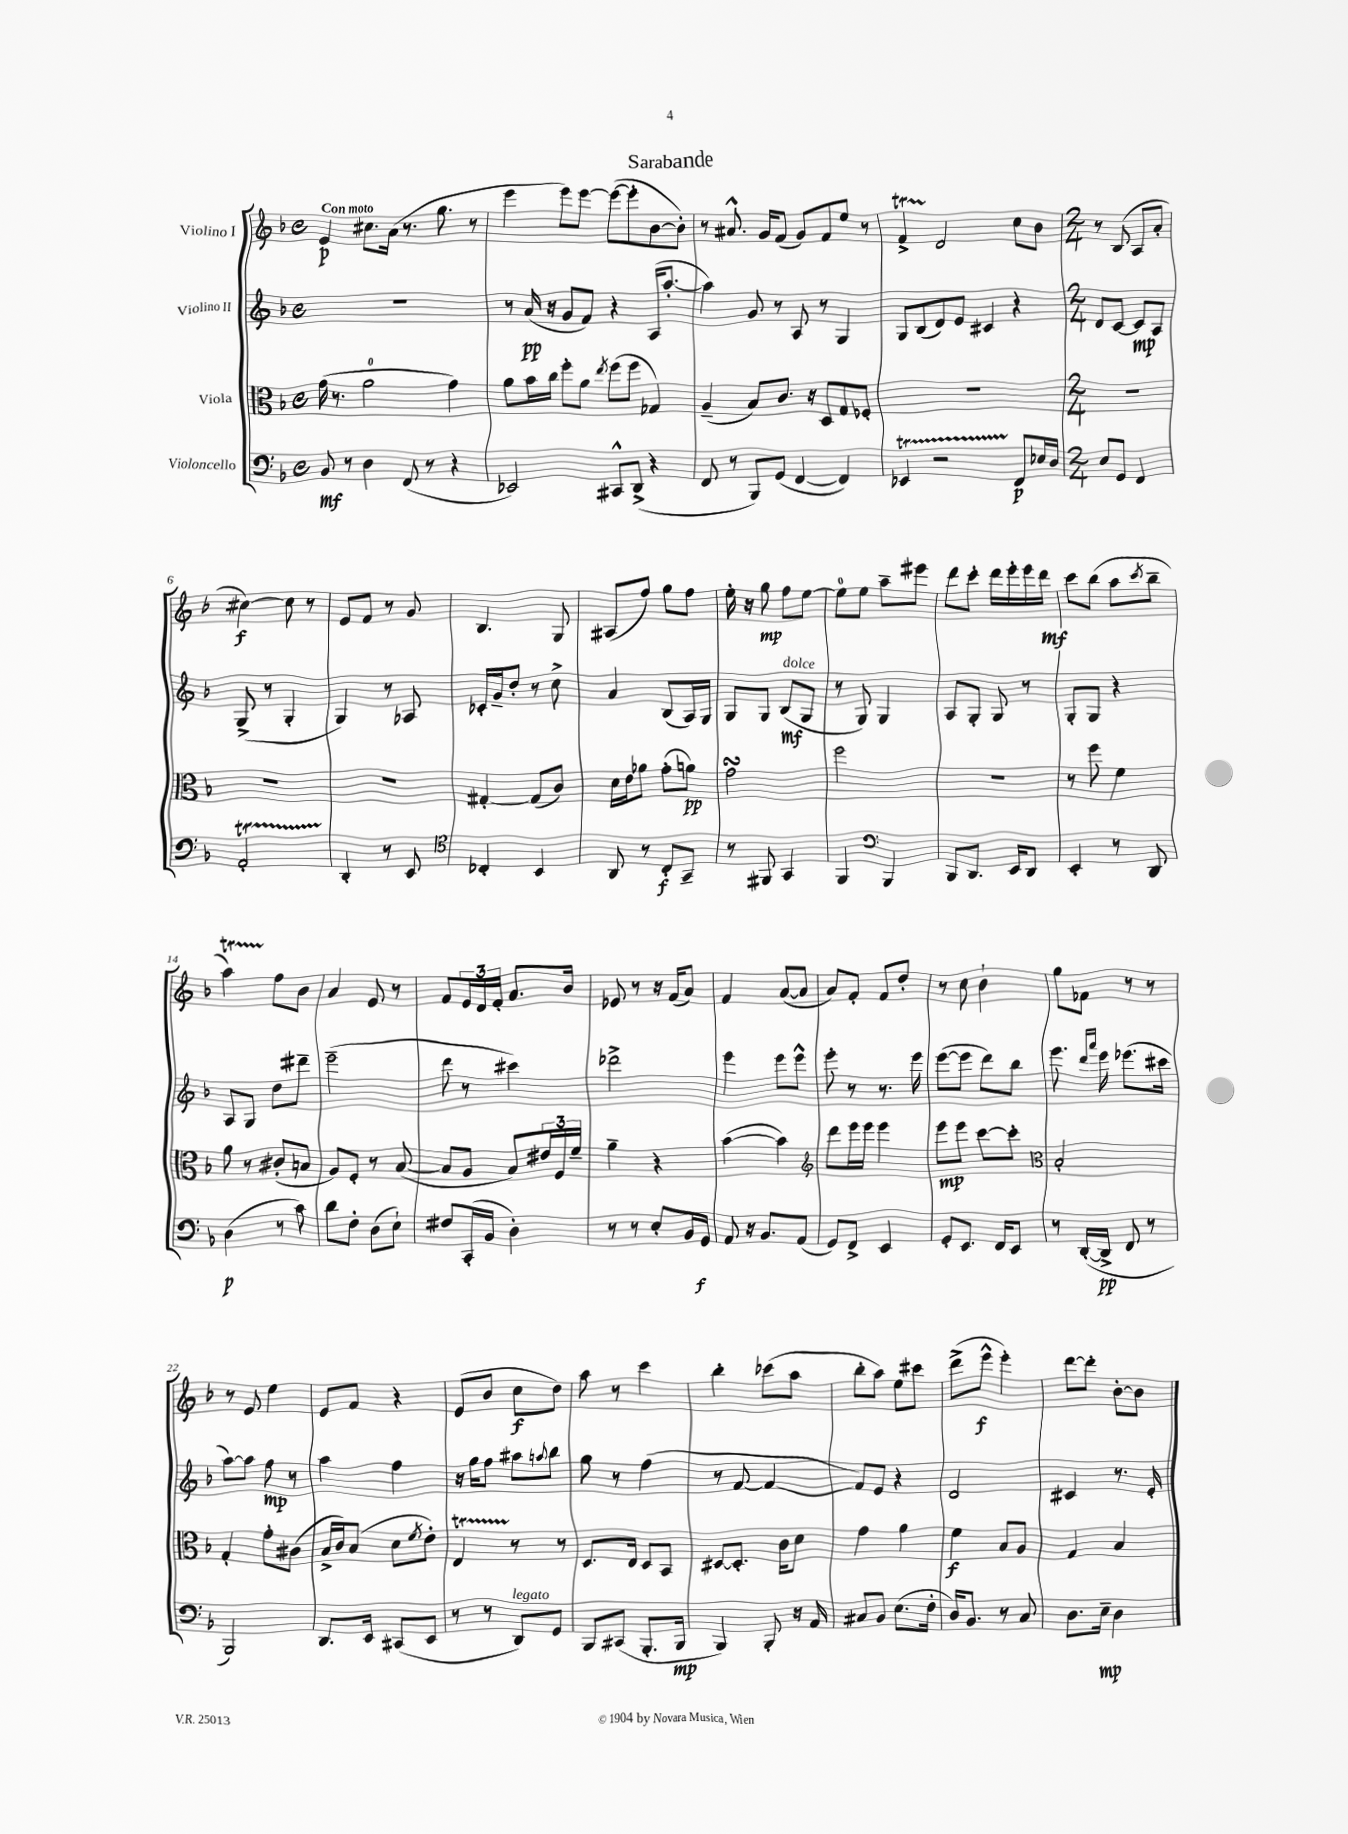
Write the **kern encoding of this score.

**kern	**dynam	**kern	**dynam	**kern	**dynam	**kern	**dynam
*part4	*part4	*part3	*part3	*part2	*part2	*part1	*part1
*staff4	*staff4	*staff3	*staff3	*staff2	*staff2	*staff1	*staff1
*I"Violoncello	*	*I"Viola	*	*I"Violino II	*	*I"Violino I	*
*clefF4	*	*clefC3	*	*clefG2	*	*clefG2	*
*k[b-]	*	*k[b-]	*	*k[b-]	*	*k[b-]	*
*M4/4	*	*M4/4	*	*M4/4	*	*M4/4	*
*met(c)	*	*met(c)	*	*met(c)	*	*met(c)	*
=1	=1	=1	=1	=1	=1	=1	=1
!	!	!	!	!	!	!LO:TX:a:B:t=Con moto	!
8BB-/	mf	(16g\	.	1r	.	4e/	p
.	.	8.r	.	.	.	.	.
8r	.	.	.	.	.	.	.
4D\	.	2a\	.	.	.	8.cc#X\L	.
.	.	.	.	.	.	(16a\Jk	.
(8FF/	.	.	.	.	.	8.r	.
8r	.	.	.	.	.	.	.
.	.	.	.	.	.	8.gg\	.
4r	.	4g\)	.	.	.	.	.
.	.	.	.	.	.	8r	.
=2	=2	=2	=2	=2	=2	=2	=2
2EE-X/)	.	8a\L	.	8r	.	4eee\	.
.	.	16b-\L	.	(16a/	pp	.	.
.	.	16cc\JJ	.	16r	.	.	.
.	.	8ff'\L	.	8g/L	.	8eee\L)	.
.	.	8a\J	.	8f/J)	.	[8eee\J	.
.	.	8qee/	.	.	.	.	.
8CC#X^^/L	.	(8ff\L	.	4r	.	(8eee\L_	.
(8DD^/J	.	8ff\J	.	.	.	8eee'\]	.
4r	.	4G-X/)	.	(16A/KL	.	[8b-\	.
.	.	.	.	[8.aa'/J	.	.	.
.	.	.	.	.	.	8b-'\J])	.
=3	=3	=3	=3	=3	=3	=3	=3
8FF/	.	(4A~/	.	4aa\])	.	8r	.
8r	.	.	.	.	.	8.a#X^^/	.
8BBB-/L)	.	8B-/L)	.	8g/	.	.	.
.	.	.	.	.	.	16g/KL	.
(8GG/J	.	8.c/J	.	8r	.	(8f/J	.
[4FF/	.	.	.	8A/	.	8g/L)	.
.	.	16r	.	.	.	.	.
.	.	8D/L	.	8r	.	8f/	.
4FF/])	.	8G/	.	4G/	.	8ee/J	.
.	.	8F-X'/J	.	.	.	8r	.
=4	=4	=4	=4	=4	=4	=4	=4
4EE-XT/	.	1r	.	8G/L	.	4fT^/	.
.	.	.	.	(8B-/	.	.	.
2r	.	.	.	8d/)	.	2d/	.
.	.	.	.	8e/J	.	.	.
.	.	.	.	4c#X/	.	.	.
8FF/L	p	.	.	4r	.	8cc\L	.
16E-X/L	.	.	.	.	.	8b-\J	.
16D/JJ	.	.	.	.	.	.	.
=5	=5	=5	=5	=5	=5	=5	=5
*M2/4	*	*M2/4	*	*M2/4	*	*M2/4	*
8E/L	.	2r	.	8d/L	.	8r	.
8GG/J	.	.	.	[8c/J	.	(8B-/	.
4FF/	.	.	.	8c/L]	mp	8A/L	.
.	.	.	.	8A/J	.	8a'/J	.
!!LO:LB:g=z
=6	=6	=6	=6	=6	=6	=6	=6
2AAt'/	.	2r	.	(8G^/	.	[4cc#X\)	f
.	.	.	.	8r	.	.	.
.	.	.	.	4G'/	.	8cc#\]	.
.	.	.	.	.	.	8r	.
=7	=7	=7	=7	=7	=7	=7	=7
4DD'/	.	2r	.	4G/)	.	8e/L	.
.	.	.	.	.	.	8f/J	.
8r	.	.	.	8r	.	8r	.
8EE/	.	.	.	8A-X/	.	8g/	.
=8	=8	=8	=8	=8	=8	=8	=8
*clefC4	*	*	*	*	*	*	*
4C-X'/	.	[4G#X'/	.	16c-X'/LL	.	4.B-/	.
.	.	.	.	16g~/J	.	.	.
.	.	.	.	8dd'/J	.	.	.
4BB-/	.	(8G#/L]	.	8r	.	.	.
.	.	8c/J)	.	8cc^\	.	8G/	.
=9	=9	=9	=9	=9	=9	=9	=9
8AA/	.	16d\LL	.	4a/	.	(8A#X/L	.
.	.	16e\J	.	.	.	.	.
8r	.	8a-X\J	.	.	.	8ff/J)	.
8C'/L	f	(8g'\L	.	(8B-/L	.	8gg\L	.
8GG~/J	.	8an\J)	pp	16A/L)	.	8ff\J	.
.	.	.	.	16G/JJ	.	.	.
=10	=10	=10	=10	=10	=10	=10	=10
8r	.	2gsSSS\	.	8G/L	.	16ee'\	.
.	.	.	.	.	.	16r	.
8FF#X/	.	.	.	8G/J	.	8gg\	mp
!	!	!	!	!LO:TX:a:i:t=dolce	!	!	!
4GG/	.	.	.	(8B-/L	mf	8ff\L	.
.	.	.	.	8G/J	.	[8ee\J	.
=11	=11	=11	=11	=11	=11	=11	=11
4FF/	.	2ff\	.	8r	.	8ee\L]	.
.	.	.	.	8G/)	.	8ee\J	.
*clefF4	*	*	*	*	*	*	*
4BBB-/	.	.	.	4G/	.	8aa~\L	.
.	.	.	.	.	.	8eee#X\J	.
=12	=12	=12	=12	=12	=12	=12	=12
8BBB-/L	.	2r	.	8A/L	.	8ddd\L	.
8.DD/J	.	.	.	8G'/J	.	8ccc'\J	.
.	.	.	.	8G/	.	16ddd\LL	.
16EE/KL	.	.	.	.	.	16eee'\	.
8DD/J	.	.	.	8r	.	16eee\	.
.	.	.	.	.	.	16ddd\JJ	mf
=13	=13	=13	=13	=13	=13	=13	=13
4EE'/	.	8r	.	8G'/L	.	8ccc\L	.
.	.	8ff\	.	8G/J	.	(8bb-\J	.
8r	.	4f\	.	4r	.	8aa\L	.
.	.	.	.	.	.	8qccc/	.
8DD/	.	.	.	.	.	8bb-~\J	.
!!LO:LB:g=z
=14	=14	=14	=14	=14	=14	=14	=14
(4D\	p	8a\	.	8A/L	.	4aat\)	.
.	.	8r	.	8G/J	.	.	.
8r	.	(8c#X'/L	.	8dd\L	.	8ff\L	.
8c\)	.	8Bn/J	.	8ddd#X~\J	.	8b-\J	.
=15	=15	=15	=15	=15	=15	=15	=15
8d\L	.	8A/L)	.	(2eee~\	.	4a/	.
8F'\J	.	8F'/J	.	.	.	.	.
(8D\L	.	8r	.	.	.	8e/	.
8E`\J)	.	([8B-/	.	.	.	8r	.
=16	=16	=16	=16	=16	=16	=16	=16
8F#X/L	.	8B-/L]	.	8ddd\	.	8f/L	.
(16CC'/L	.	8A/J	.	8r	.	24e/L	.
.	.	.	.	.	.	24d/	.
16BB-/JJ	.	.	.	.	.	.	.
.	.	.	.	.	.	24f'/JJ	.
4D'\)	.	8B-/L)	.	4ccc#X\)	.	8.a/L	.
.	.	24e#X/L	.	.	.	.	.
.	.	24F/	.	.	.	.	.
.	.	.	.	.	.	16b-/Jk	.
.	.	24f~/JJ	.	.	.	.	.
=17	=17	=17	=17	=17	=17	=17	=17
8r	.	4a~\	.	2ddd-X^\	.	8e-X/	.
8r	.	.	.	.	.	8r	.
8E'/L	.	4r	.	.	.	16r	.
.	.	.	.	.	.	(16f/KL	.
16BB-/L	.	.	.	.	.	8a/J)	.
16GG/JJ	f	.	.	.	.	.	.
=18	=18	=18	=18	=18	=18	=18	=18
8AA/	.	([4b-\	.	4eee\	.	4f/	.
16r	.	.	.	.	.	.	.
8.BB-/L	.	.	.	.	.	.	.
.	.	4b-\])	.	8eee\L	.	([8a/L	.
(8AA/J	.	.	.	8eee^^\J	.	8a/J]	.
=19	=19	=19	=19	=19	=19	=19	=19
*	*	*clefG2	*	*	*	*	*
8GG/L)	.	8ddd\L	.	8eee'\	.	8a/L)	.
8FF^/J	.	16eee\L	.	8r	.	8f'/J	.
.	.	16eee\JJ	.	.	.	.	.
4EE/	.	4eee\	.	8.r	.	8f/L	.
.	.	.	.	.	.	8dd'/J	.
.	.	.	.	16eee\	.	.	.
=20	=20	=20	=20	=20	=20	=20	=20
8GG'/L	.	8eee\L	mp	([8eee\L	.	8r	.
8.EE/J	.	8eee\J	.	8eee\J]	.	8cc\	.
.	.	[8ccc\L	.	8ddd\L)	.	4b-`\	.
16FF/KL	.	.	.	.	.	.	.
8EE/J	.	8ccc'\J]	.	8bb-\J	.	.	.
=21	=21	=21	=21	=21	=21	=21	=21
*	*	*clefC3	*	*	*	*	*
8r	.	2B-'/	.	8.eee\	.	8gg\L	.
([16DD'/LL	.	.	.	.	.	8f-X\J	.
.	.	.	.	16qqddd/LL	.	.	.
.	.	.	.	16qqaaa/JJ	.	.	.
16DD^/JJ]	pp	.	.	16eee\	.	.	.
8FF/	.	.	.	(8.eee-X\L	.	8r	.
8r	.	.	.	.	.	8r	.
.	.	.	.	16ccc#X\Jk	.	.	.
!!LO:LB:g=z
=22	=22	=22	=22	=22	=22	=22	=22
2BBB-/)	.	4G'/	.	[8aa\L)	.	8r	.
.	.	.	.	8aa\J]	.	8e/	.
.	.	8g'\L	.	8ff\	mp	4ee\	.
.	.	(8c#X\J	.	8r	.	.	.
=23	=23	=23	=23	=23	=23	=23	=23
8.DD/L	.	16B-^/LL	.	4aa\	.	8e/L	.
.	.	16c/J)	.	.	.	.	.
.	.	(8B-/J	.	.	.	8f/J	.
16EE/Jk	.	.	.	.	.	.	.
(8CC#X/L	.	8d\L	.	4ff\	.	4r	.
.	.	8qf/	.	.	.	.	.
8EE/J	.	8e'\J)	.	.	.	.	.
=24	=24	=24	=24	=24	=24	=24	=24
8r	.	4Et/	.	16r	.	(8e/L	.
.	.	.	.	16gg\KL	.	.	.
8r	.	.	.	8ff\J	.	8b-/J	.
!LO:TX:a:i:t=legato	!	!	!	!	!	!	!
8DD/L)	.	8r	.	8aa#X\L	.	8cc\L	f
.	.	.	.	8qqaan/	.	.	.
8GG/J	.	8r	.	8bb-\J	.	8dd\J)	.
=25	=25	=25	=25	=25	=25	=25	=25
8BBB-/L	.	8.D/L	.	8gg\	.	8aa\	.
(8CC#X/J	.	.	.	8r	.	8r	.
.	.	16E/Jk	.	.	.	.	.
8.BBB-'/L	.	8D/L	.	(4ff\	.	4ccc\	.
.	.	8BB-/J	.	.	.	.	.
16BBB-/Jk	mp	.	.	.	.	.	.
=26	=26	=26	=26	=26	=26	=26	=26
4BBB-/)	.	[8D#X/L	.	8r	.	4bb-'\	.
.	.	8.D#'/J]	.	[8f/	.	.	.
8BBB-'/	.	.	.	4f/_	.	(8ccc-X\L	.
.	.	16c\KL	.	.	.	.	.
16r	.	8d\J	.	.	.	8aa\J	.
16AA/	.	.	.	.	.	.	.
=27	=27	=27	=27	=27	=27	=27	=27
8C#X/L	.	4g\	.	8f/L])	.	8bb-'\L	.
8BB-/J	.	.	.	8e/J	.	8aa\J)	.
(8.E\L	.	4a\	.	4r	.	8ee\L	.
.	.	.	.	.	.	8ccc#X\J	.
16F'\Jk	.	.	.	.	.	.	.
=28	=28	=28	=28	=28	=28	=28	=28
16D/KL)	.	4f\	f	2d/	.	(8ddd^\L	.
8.BB-/J	.	.	.	.	.	.	.
.	.	.	.	.	.	8eee^^\J	f
8r	.	8B-/L	.	.	.	4eee'\)	.
8C/	.	8A/J	.	.	.	.	.
=29	=29	=29	=29	=29	=29	=29	=29
8.D\L	.	4G/	.	4c#X/	.	[8ddd\L	.
.	.	.	.	.	.	8ddd'\J]	.
16E~\Jk	mp	.	.	.	.	.	.
4D\	.	4B-/	.	8.r	.	[8b-'\L	.
.	.	.	.	.	.	8b-\J]	.
.	.	.	.	16e'/	.	.	.
==	==	==	==	==	==	==	==
*-	*-	*-	*-	*-	*-	*-	*-
